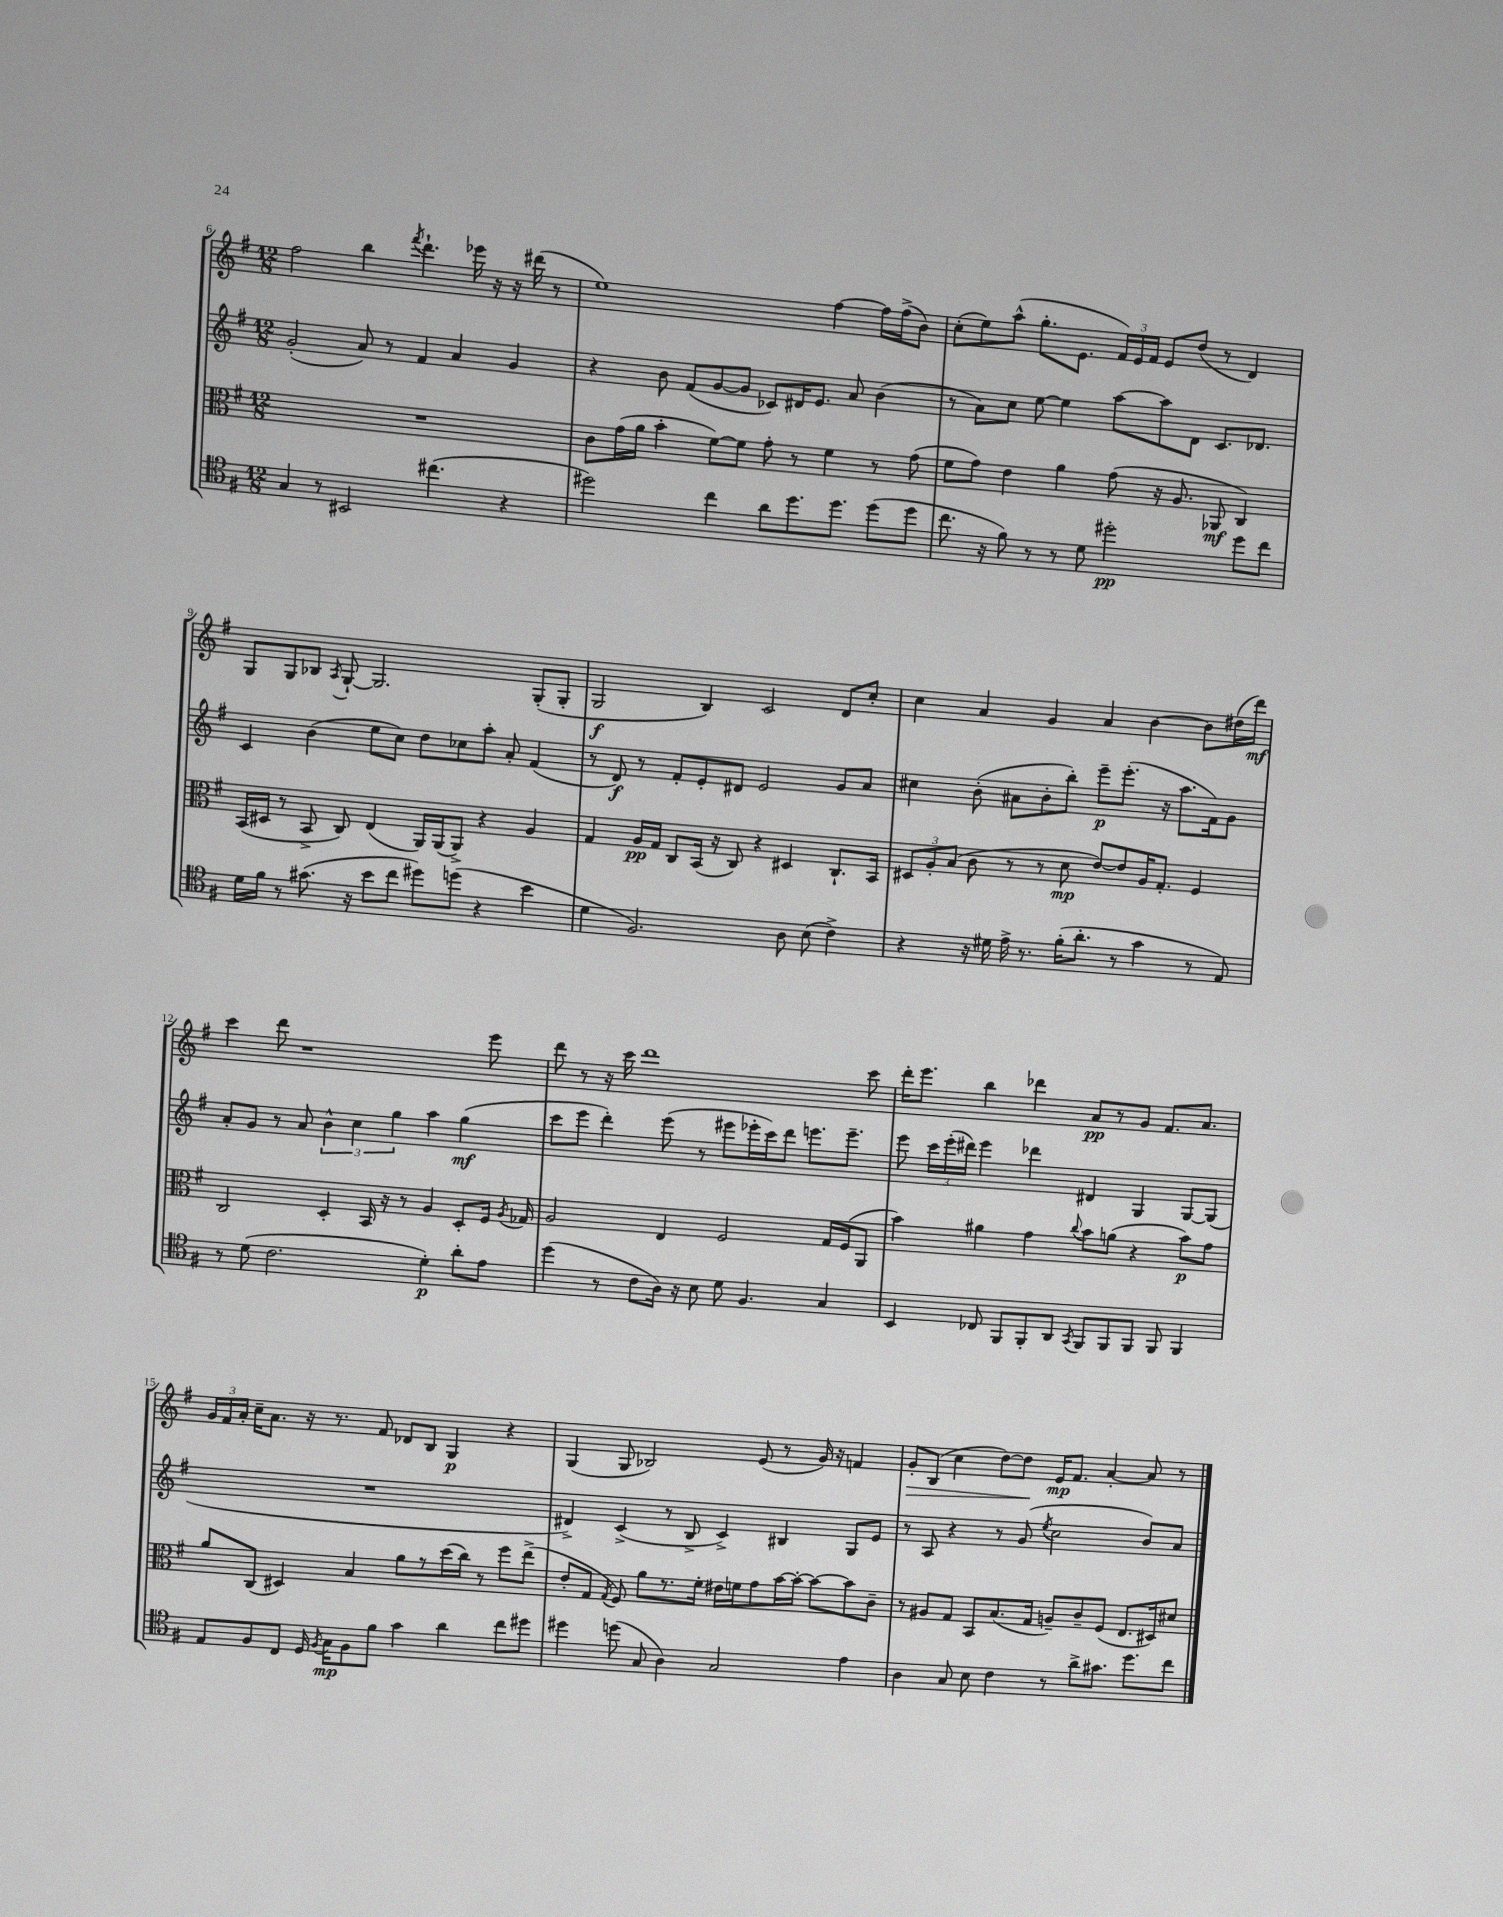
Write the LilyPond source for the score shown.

<<
\new StaffGroup <<
\new Staff = "s0" {
    \clef treble \key g \major \numericTimeSignature \time 12/8
    \autoBeamOff fis''2 b''4 \acciaccatura { fis'''8 } d'''4.-! ees'''16 r16 r16 dis'''16( r8 |
    e''1) fis''4~ fis''16[ fis''16->( b'8]) |
    c''8[-.( e''8) a''8]-^( g''8.[-. e'8.] \tuplet 3/2 { fis'16[) e'16 fis'16] } e'8[ d''8]( r8 d'4) |
    g8[ g8 bes8] \acciaccatura { a8 } g8~-! g2. g8[-.( g8]-. |
    g2\f b4) c'2 d'8[ c''8]-. |
    c''4 a'4 g'4 a'4 b'4~ b'8[ dis''16( d'''16]\mf) |
    c'''4 d'''8 r1 e'''8 |
    d'''8 r8 r16 c'''16 d'''1 c'''8 |
    d'''16[-. e'''8.] b''4 des'''4 a'8[\pp r8 g'8] fis'8.[ a'8.] |
    \tuplet 3/2 { g'16[ fis'16 a'16]-. } c''16[-- a'8.] r16 r8. fis'8 des'8[ b8] g4\p r4 |
    g4( g8 bes2) e'8( r8 g'16) r16 f'4 |
    g'8[-.\> b8]( c''4 d''8[~) d''8]\! e'16[\mp fis'8.] a'4~-. a'8 r8 \bar "|." |
}
\new Staff = "s1" {
    \clef treble \key g \major \numericTimeSignature \time 12/8
    \autoBeamOff g'2-.( a'8) r8 fis'4 a'4 g'4 |
    r4 b'8 fis'8[( g'8~ g'8] ces'8[) dis'16 e'8.] a'8 b'4( |
    r8 a'8[) c''8] e''8~ e''4 a''8[~ a''8 d'8] c'8.[ des'8.] |
    c'4 b'4( e''8[ c''8]) d''8[ ces''8 a''8]-. a'8-. fis'4( |
    r8 d'8\f) r8 fis'8[-. e'8-. dis'8] e'2 g'8[ a'8] |
    cis''4 b'8-.( ais'8[ b'8-. b''8]-.) e'''8[--\p e'''8.]-.( r16 a''8.[ fis'16) g'8] |
    a'8[-. g'8] r8 a'8 \tuplet 3/2 { b'4-^ c''4 g''4 } a''4 g''4\mf( |
    c'''8[ e'''8] d'''4-.) e'''8( r8 eis'''8[ ees'''16-. c'''16) d'''8] e'''8.[ e'''8.]-- |
    e'''8 \tuplet 3/2 { c'''16[ e'''16-.( dis'''16]) } e'''4 des'''4 dis'4 g4 g8[~ g8]( |
    R1. |
    dis'4->) c'4->( r8 b8-> c'4->) bis4 g8[ e'8] |
    r8 a8 r4 r8 g'8( \acciaccatura { e''8 } c''2 b'8[) a'8] \bar "|." |
}
\new Staff = "s2" {
    \clef alto \key g \major \numericTimeSignature \time 12/8
    \autoBeamOff R1. |
    c'8[ g'16( a'16] b'4-. fis'8[~) fis'8] g'8-. r8 fis'4 r8 g'8( |
    fis'8[ g'8]) e'4 a'4 g'8( r16 a8. aes,8\mf c4) |
    b,16[( dis16] r8 b,8-> c8) e4( a,16[) a,16( a,8]->) r4 a4 |
    g4 a16[\pp g16] c8[ b,16]( r16 c8) r4 dis4 c8.[-! b,16] |
    \tuplet 3/2 { dis8[ a8-. b8]( } c'8 r8 r8 d'8\mp e'8[~) e'8 a16 g8.]-. fis4 |
    c2 d4-. b,16 r16 r8 a4 d8[-. fis16] \acciaccatura { a8 } ges16 |
    a2 e4 fis2 g16[ fis16( a,8] |
    b'4) ais'4 g'4 \appoggiatura { c''8 } b'8[ a'8]( r4 b'8[\p) g'8] |
    a'8[ c8]( dis4) b4 a'8[ r8 d''16( c''16]) r8 fis''8[ e''8]->( |
    e'8[-. g8] \acciaccatura { g8 } fis8) a'8[ r8. fis'16]-. eis'16[ f'16 g'8 b'16~ b'16]~-. b'8[~ b'8 c'8]-- |
    r8 ais8[ g8] b,8[ b8.( g16] a8[--) c'8-- fis8]( e8.[ dis16) dis'8] \bar "|." |
}
\new Staff = "s3" {
    \clef tenor \key g \major \numericTimeSignature \time 12/8
    \autoBeamOff g4 r8 bis,2 cis''4.( r4 |
    dis''2) c''4 a'8[ dis''8. dis''8.] dis''8[( dis''8] |
    c''8. r16 fis'8) r8 r8 d'8 dis''2-.\pp dis''8[ c''8] |
    d'16[ fis'16] r8 gis'8.( r16 b'8[ c''8] dis''8[) d''8]( r4 b'4 |
    d'4 fis2.) a8 b8( c'4->) |
    r4 r16 dis'16 e'16-> r8. fis'16[-.( a'8.]-. r8 g'4 r8 e8) |
    r8 d'8( c'2. d'4-.\p) a'8[-. e'8] |
    d''4( r8 c'8[ a16]) r16 b8 d'8 fis4. g4 |
    b,4 ces8 fis,8[ fis,8-. a,8] \acciaccatura { g,8 } fis,8[ fis,8 fis,8] fis,8 fis,4 |
    e8[ fis8 c8] d16 \acciaccatura { fis8 } g16[\mp fis8 fis'8] g'4 a'4 c''8[ dis''8] |
    dis''4 d''8( g8 a4) g2 e'4 |
    a4 g8 b8 c'4 r8 a'8[-> gis'8.] d''8.[ c''8] \bar "|." |
}
>>
>>
\layout { \context { \Score currentBarNumber = #6 } }
